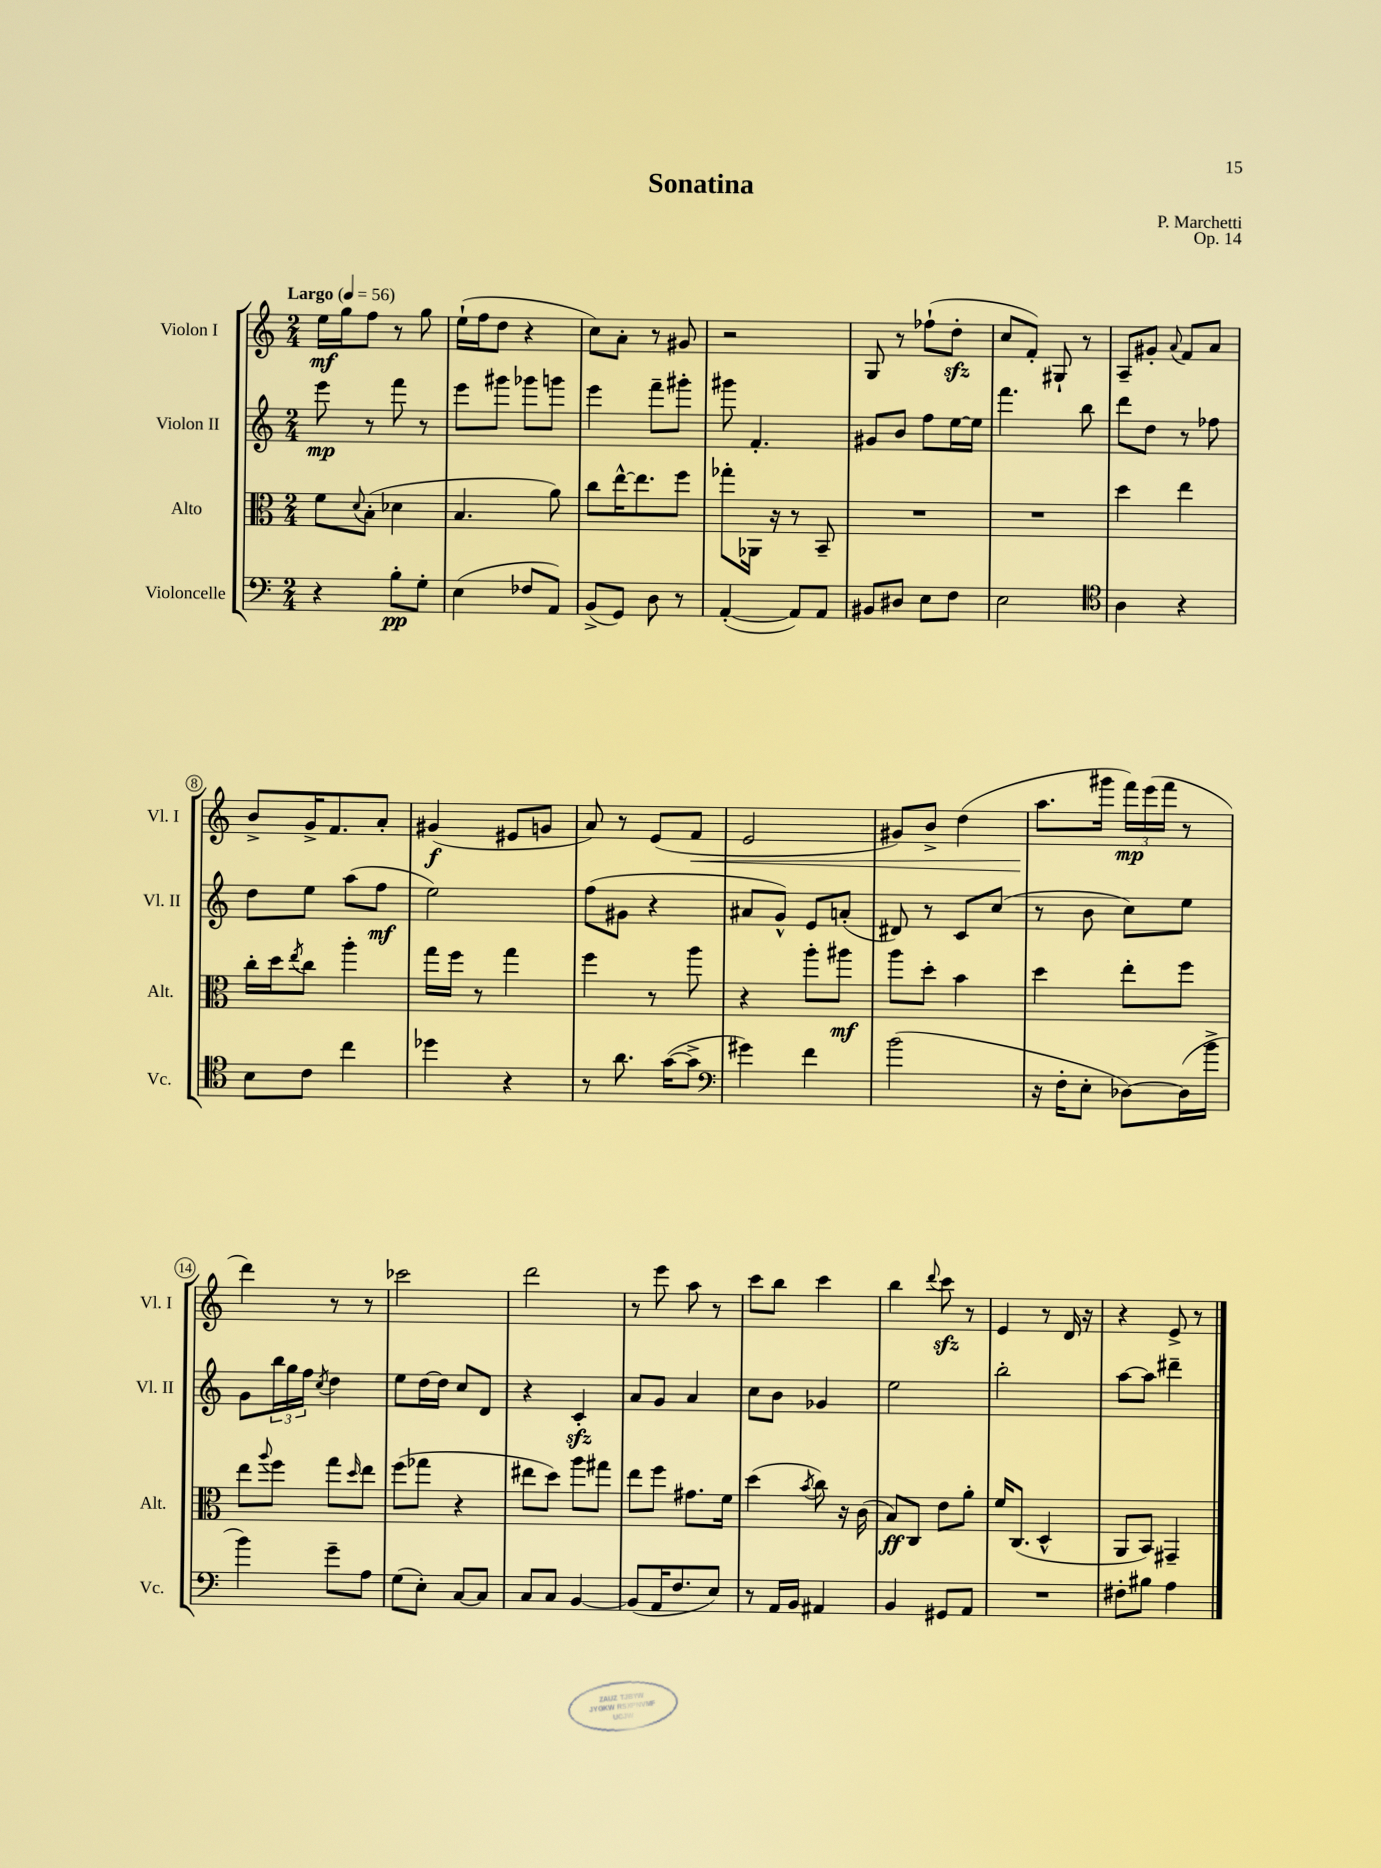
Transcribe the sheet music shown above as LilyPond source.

\header { title = "Sonatina" composer = "P. Marchetti" opus = "Op. 14" }
<<
\new StaffGroup <<
\new Staff = "s0" \with { instrumentName = "Violon I" shortInstrumentName = "Vl. I" } {
    \clef treble \key c \major \numericTimeSignature \time 2/4 \tempo "Largo" 4 = 56
    e''16\mf g''16 f''8 r8 g''8 |
    e''16-!( f''16 d''8 r4 |
    c''8) a'8-. r8 gis'8 |
    r2 |
    g8 r8 fes''8-!( d''8-.\sfz |
    c''8 f'8-.) gis8-! r8 |
    a8-- gis'8-. \appoggiatura { a'8 } f'8 a'8 |
    b'8-> g'16-> f'8. a'8-. |
    gis'4\f( eis'8 g'8 |
    a'8) r8 e'8( f'8\< |
    e'2 |
    gis'8) b'8-> d''4( |
    a''8.\! gis'''16 \tuplet 3/2 { f'''16\mp) e'''16( f'''16 } r8 |
    d'''4) r8 r8 |
    ces'''2 |
    d'''2 |
    r8 e'''8 a''8 r8 |
    c'''8 b''8 c'''4 |
    b''4 \appoggiatura { d'''8 } c'''8\sfz r8 |
    e'4 r8 d'16 r16 |
    r4 e'8-> r8 \bar "|." |
}
\new Staff = "s1" \with { instrumentName = "Violon II" shortInstrumentName = "Vl. II" } {
    \clef treble \key c \major \numericTimeSignature \time 2/4
    e'''8\mp r8 f'''8 r8 |
    e'''8 gis'''8 ges'''8 g'''8 |
    e'''4 f'''8-- gis'''8-. |
    gis'''8 f'4.-. |
    gis'8 b'8 f''8 e''16~ e''16 |
    f'''4. b''8 |
    d'''8 d''8 r8 fes''8 |
    d''8 e''8 a''8( f''8\mf |
    e''2) |
    f''8( gis'8 r4 |
    ais'8 g'8-^) e'8 a'8-.( |
    dis'8) r8 c'8 c''8( |
    r8 b'8 c''8) e''8 |
    g'8 \tuplet 3/2 { b''16 g''16 f''16 } \acciaccatura { c''8 } d''4 |
    e''8 d''16~ d''16 c''8 d'8 |
    r4 c'4-.\sfz |
    a'8 g'8 a'4 |
    c''8 b'8 ges'4 |
    e''2 |
    b''2-. |
    a''8~ a''8 dis'''4-- \bar "|." |
}
\new Staff = "s2" \with { instrumentName = "Alto" shortInstrumentName = "Alt." } {
    \clef alto \key c \major \numericTimeSignature \time 2/4
    f'8 \appoggiatura { d'8 } b8-.( des'4 |
    b4. a'8) |
    c''8 e''16~-^ e''8. f''8 |
    ges''8-. aes,16 r16 r8 b,8-- |
    R2 |
    R2 |
    d''4 e''4 |
    c''16-. d''16 \acciaccatura { e''8 } c''8 a''4-. |
    g''16 f''16 r8 g''4 |
    f''4 r8 a''8 |
    r4 a''8-. ais''8\mf |
    a''8 d''8-. b'4 |
    d''4 e''8-. f''8 |
    e''8 \appoggiatura { a''8 } f''8 g''8 \grace { d''16 } e''8 |
    f''8( ges''8 r4 |
    eis''8 d''8) a''8 gis''8 |
    e''8 f''8 gis'8. f'16 |
    d''4( \acciaccatura { b'8 } c''8) r16 c'16( |
    b8\ff) c8 e'8 a'8-. |
    f'16 c8.( d4-^ |
    a,8 b,8) gis,4-- \bar "|." |
}
\new Staff = "s3" \with { instrumentName = "Violoncelle" shortInstrumentName = "Vc." } {
    \clef bass \key c \major \numericTimeSignature \time 2/4
    r4 b8-.\pp g8-. |
    e4( fes8 a,8) |
    b,8->( g,8) d8 r8 |
    a,4~-.( a,8) a,8 |
    bis,8 dis8 e8 f8 |
    e2 |
    \clef tenor a4 r4 |
    b8 c'8 c''4 |
    des''4 r4 |
    r8 a'8. g'16~( g'8-> |
    \clef bass gis'4) f'4 |
    b'2( |
    r16 f16-. e8-. des8~) des16( b'16-> |
    b'4) g'8-- a8 |
    g8( e8-.) c8~ c8 |
    c8 c8 b,4~ |
    b,8( a,16 f8. e8) |
    r8 a,16 b,16 ais,4 |
    b,4 gis,8 a,8 |
    R2 |
    fis8-. bis8 a4 \bar "|." |
}
>>
>>
\layout { \context { \Score \override BarNumber.stencil = #(make-stencil-circler 0.1 0.3 ly:text-interface::print) } }
